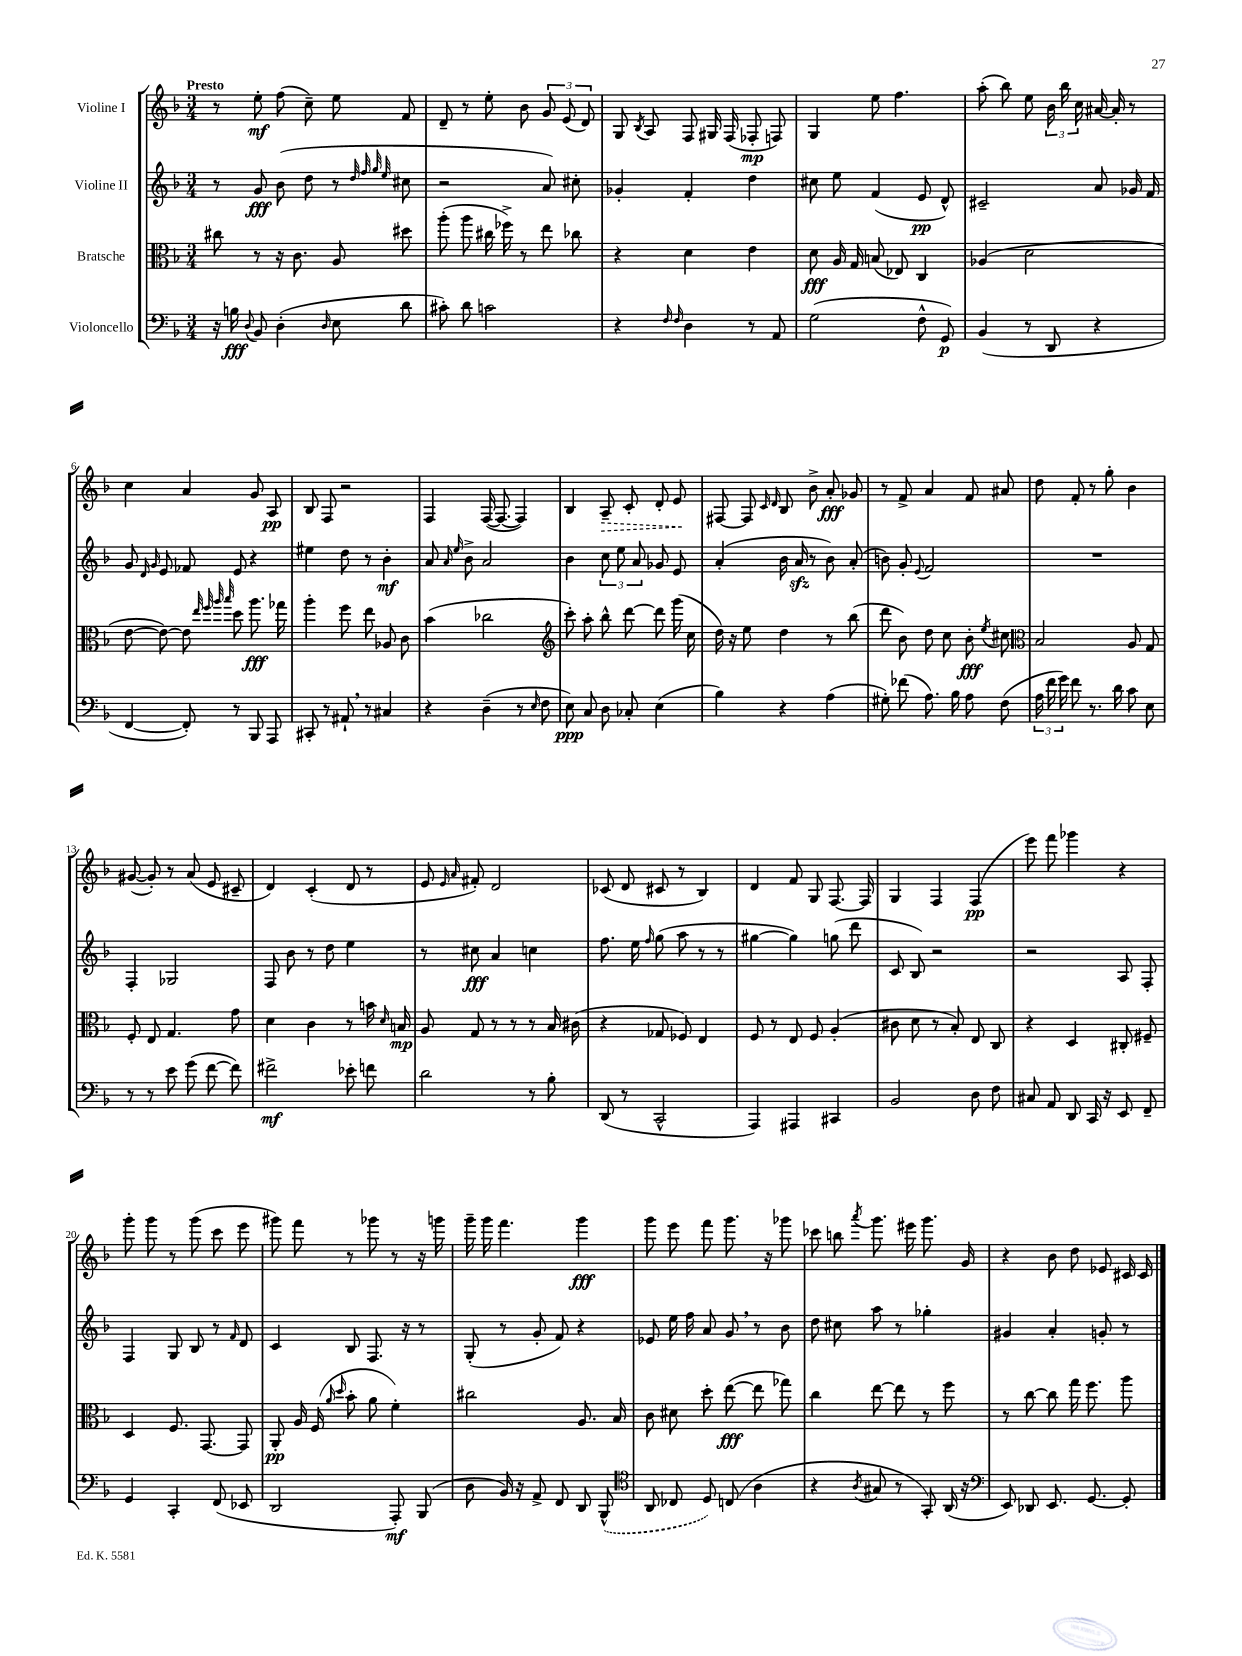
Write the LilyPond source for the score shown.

<<
\new StaffGroup <<
\new Staff = "s0" \with { instrumentName = "Violine I" } {
    \clef treble \key f \major \numericTimeSignature \time 3/4 \tempo "Presto"
    \autoBeamOff r8 e''8-.\mf f''8( c''8--) e''8 f'8 |
    d'8-- r8 e''8-. bes'8 \tuplet 3/2 { g'8 e'8( d'8) } |
    g8 \acciaccatura { bes8 } a8 f8 gis16 f16( fes8-.\mp f8) |
    g4 e''8 f''4. |
    a''8-.( bes''8) e''8 \tuplet 3/2 { bes'16 bes''16 c''16 } ais'16~ ais'16-. r8 |
    c''4 a'4 g'8 a8\pp |
    bes8 f8 r2 |
    f4 f16~( f8.~ f4) |
    bes4 \once \override Hairpin.style = #'dashed-line a8--\> c'8-. d'8-. e'8\! |
    fis8~ fis8 \grace { c'16 d'16 } bes8 bes'8-> a'8-.\fff ges'8 |
    r8 f'8-> a'4 f'8 ais'8 |
    d''8 f'8-. r8 g''8-. bes'4 |
    gis'8~( gis'8-.) r8 a'8( e'8 cis'8-- |
    d'4) c'4-.( d'8 r8 |
    e'8 \grace { e'16 a'16 } fis'8-.) d'2 |
    ces'8( d'8 cis'8 r8 bes4) |
    d'4 f'8 g8 f8.~ f16 |
    g4 f4 f4\pp( |
    e'''8) f'''8 ges'''4 r4 |
    g'''8-. g'''8 r8 g'''8( c'''8 e'''8 |
    gis'''8) f'''8 r8 ges'''8 r8 r16 g'''16 |
    g'''16-- g'''16 f'''4. g'''4\fff |
    g'''8 e'''8 f'''8 g'''8. r16 ges'''8 |
    ces'''8 b''8 \acciaccatura { a'''8 } g'''8. eis'''16 g'''8. g'16 |
    r4 bes'8 d''8 ees'8 cis'16 cis'16 \bar "|." |
}
\new Staff = "s1" \with { instrumentName = "Violine II" } {
    \clef treble \key f \major \numericTimeSignature \time 3/4
    \autoBeamOff r8 g'8\fff bes'8( d''8 r8 \grace { d''32 f''32 g''32 e''32 } cis''8 |
    r2 a'8) cis''8-. |
    ges'4-. f'4-. d''4 |
    cis''8 e''8 f'4( e'8\pp d'8-^) |
    cis'2-- a'8 ges'16 f'16 |
    g'8 \grace { d'16 g'16 } e'8 fes'8 e'8 r4 |
    eis''4 d''8 r8 bes'4-.\mf |
    a'8 \grace { a'16 e''16 } bes'8-> a'2 |
    bes'4 \tuplet 3/2 { c''8 e''8 a'8 } ges'8 e'8 |
    a'4-.( bes'16 a'16\sfz r8 bes'8) a'8-.( |
    b'8) g'8-. \appoggiatura { e'8 } f'2 |
    R2. |
    f4-. ges2 |
    f8 bes'8 r8 d''8 e''4 |
    r8 cis''8\fff a'4 c''4 |
    f''8. e''16 \grace { f''16 } g''8( a''8 r8 r8 |
    gis''4~ gis''4) g''8( d'''8 |
    c'8 bes8) r2 |
    r2 a8 f8-. |
    f4 g8 bes8 r8 \grace { f'16 } d'8 |
    c'4 bes8 f8. r16 r8 |
    g8-.( r8 g'8-. f'8) r4 |
    ees'8 e''16 f''16 a'8 g'8 \breathe r8 bes'8 |
    d''8 cis''8 a''8 r8 ges''4-. |
    gis'4 a'4-. g'8-. r8 \bar "|." |
}
\new Staff = "s2" \with { instrumentName = "Bratsche" } {
    \clef alto \key f \major \numericTimeSignature \time 3/4
    \autoBeamOff cis''8 r8 r16 c'8. a8 dis''8 |
    a''8-.( a''8 cis''16 fes''16->) r8 e''8 ces''8 |
    r4 d'4 e'4 |
    d'8\fff a16 g16 b8( ees8) c4 |
    aes4( d'2 |
    e'8~ e'8~) e'8 \grace { e''32 f''32 a''32 bes''32 } d''8 a''8.\fff ges''16 |
    a''4-. f''8 e''8 aes8 c'8 |
    bes'4( ces''2 |
    \clef treble c'''8-.) a''8-. bes''8-^ d'''8~ d'''8 g'''16( c''16 |
    d''16) r16 e''8 d''4 r8 bes''8( |
    d'''8 bes'8) d''8 c''8 bes'8-.\fff \acciaccatura { e''8 } cis''8 |
    \clef alto bes2 a8 g8 |
    f8-. e8 g4. g'8 |
    d'4 c'4 r8 b'16 \grace { d'16 } b16\mp |
    a8 g8 r8 r8 r8 bes16 cis'16( |
    r4 ges8 fes8) e4 |
    f8 r8 e8 f8 a4-.( |
    cis'8 d'8 r8 bes8-.) e8 c8 |
    r4 d4 cis8-. fis8-- |
    d4 f8. g,8.~ g,8 |
    a,8-.\pp a16 f16( \grace { a'16 d''16 } bes'8-. a'8 f'4-.) |
    cis''2 a8. bes16 |
    c'8 dis'8 d''8-. e''8~\fff( e''8 ges''8) |
    c''4 e''8~ e''8 r8 f''8 |
    r8 c''8~ c''8 g''16 f''8. a''8 \bar "|." |
}
\new Staff = "s3" \with { instrumentName = "Violoncello" } {
    \clef bass \key f \major \numericTimeSignature \time 3/4
    \autoBeamOff r16 b16\fff \appoggiatura { d8 } bes,8 d4-.( \grace { d16 } e8 d'8 |
    cis'8-.) d'8 c'2 |
    r4 \grace { f16 f16 } d4 r8 a,8 |
    g2( f8-^ g,8\p) |
    bes,4( r8 d,8 r4 |
    f,4~ f,8-.) r8 bes,,8 a,,8 |
    cis,8-. r8 ais,8-! \breathe r8 cis4 |
    r4 d4--( r8 \grace { e16 } f8 |
    e8\ppp) c8 d8 ces8-. e4( |
    bes4) r4 a4( |
    gis8-.) fes'8( a8.) bes16 a8 f8( |
    \tuplet 3/2 { a16 f'16 g'16) } f'8 r8. d'16 c'8 e8 |
    r8 r8 e'8 g'8( f'8~ f'8) |
    fis'2->\mf ees'8-. f'8 |
    d'2 r8 bes8-. |
    d,8( r8 c,2-^ |
    a,,4) ais,,4 cis,4 |
    bes,2 d8 f8 |
    cis8 a,8 d,8 c,16 r16 e,8 f,8-- |
    g,4 c,4-. f,8( ees,8 |
    d,2 a,,8-.\mf) bes,,8( |
    d8 bes,16) r16 a,8-> f,8 d,8 \once \slurDashed bes,,8-^( |
    \clef tenor a,8 ces8 d8) c8( a4 |
    r4 \acciaccatura { a8 } gis8 r8 g,8-.) a,16( r16 |
    \clef bass e,8) des,8 e,8. g,8.~ g,8-. \bar "|." |
}
>>
>>
